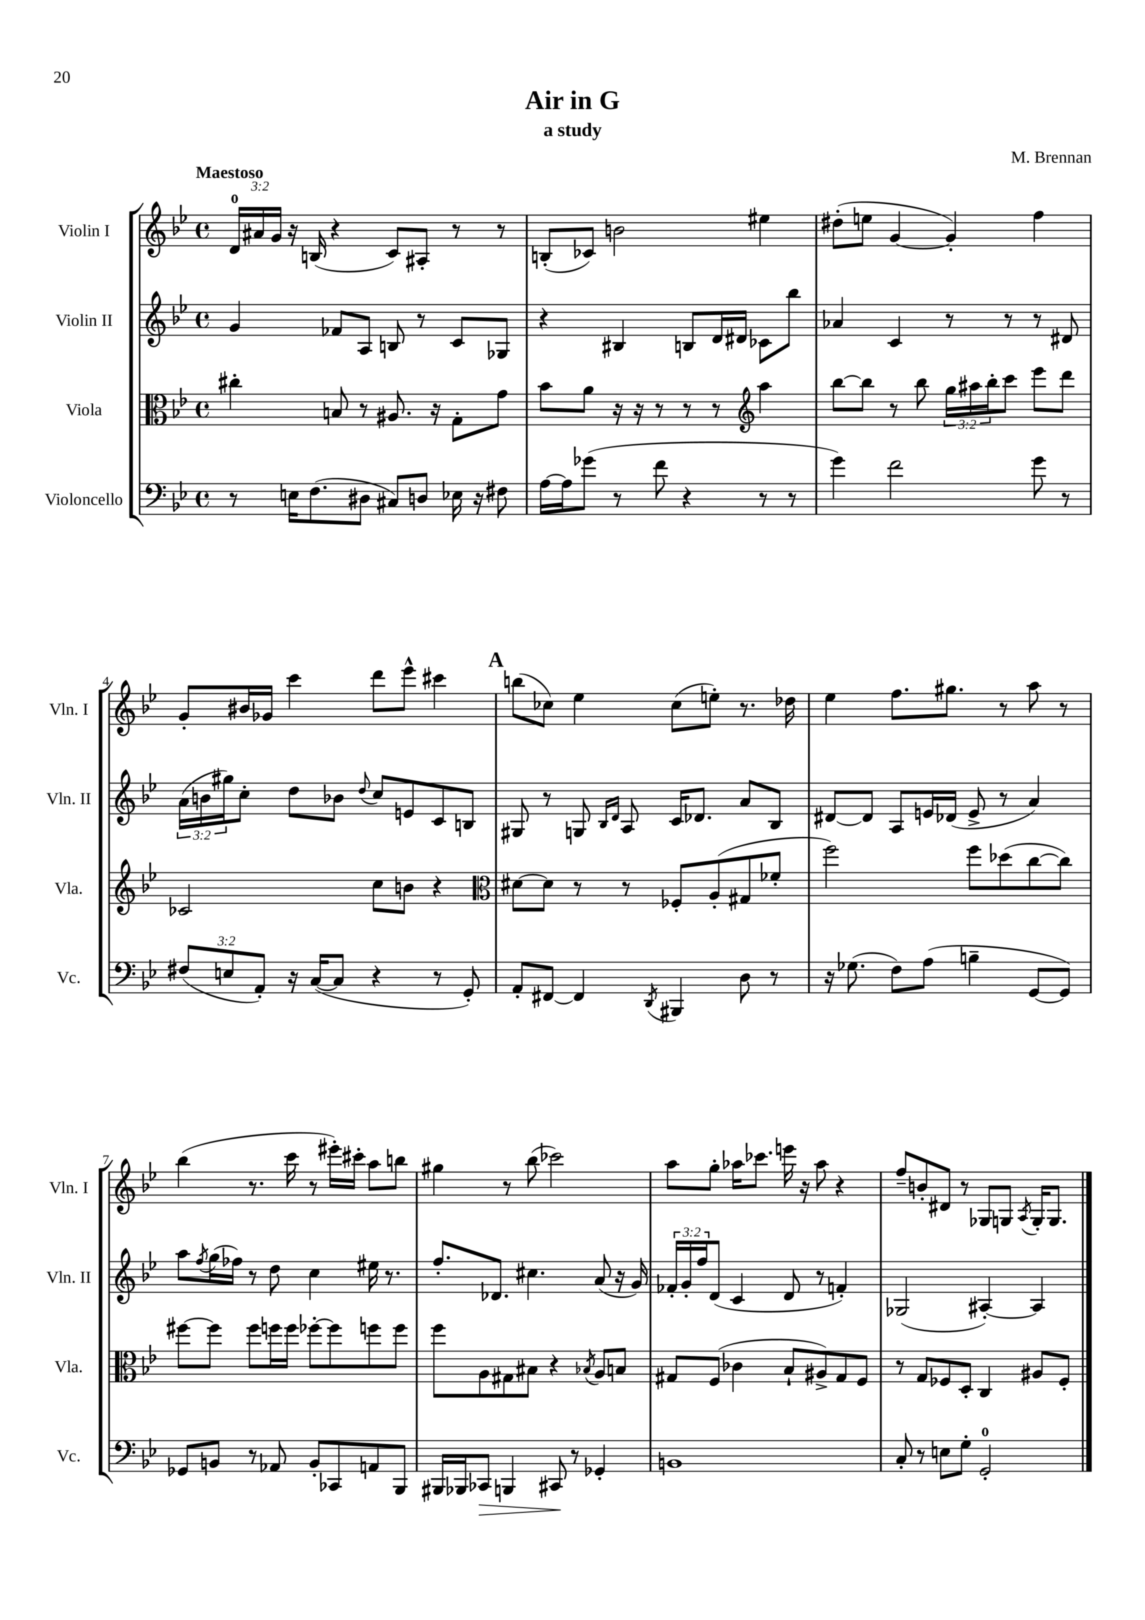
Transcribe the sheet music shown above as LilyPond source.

\header { title = "Air in G" composer = "M. Brennan" subtitle = "a study" }
<<
\new StaffGroup <<
\new Staff = "s0" \with { instrumentName = "Violin I" shortInstrumentName = "Vln. I" } {
    \clef treble \key bes \major \defaultTimeSignature \time 4/4 \override Staff.TupletNumber.text = #tuplet-number::calc-fraction-text \tempo "Maestoso"
    \tuplet 3/2 { d'16-0 ais'16 g'16 } r16 b16( r4 c'8) ais8-. r8 r8 |
    b8-.( ces'8) b'2 eis''4 |
    dis''8-.( e''8 g'4~ g'4-.) f''4 |
    g'8-. bis'16 ges'16 c'''4 d'''8 ees'''8-^ cis'''4 |
    \mark \markup { \bold "A" } b''8( ces''8) ees''4 ces''8( e''8-.) r8. des''16 |
    ees''4 f''8. gis''8. r8 a''8 r8 |
    bes''4( r8. c'''16 r8 eis'''16-.) cis'''16-. a''8 b''8 |
    gis''4 r8 bes''8( ces'''2) |
    a''8 g''8-. aes''16 ces'''8. e'''16 r16 aes''8 r4 |
    f''8-- b'8-. dis'8 r8 ges8 g8 \acciaccatura { a8 } g16-. g8. \bar "|." |
}
\new Staff = "s1" \with { instrumentName = "Violin II" shortInstrumentName = "Vln. II" } {
    \clef treble \key bes \major \defaultTimeSignature \time 4/4 \override Staff.TupletNumber.text = #tuplet-number::calc-fraction-text
    g'4 fes'8 a8 b8 r8 c'8 ges8 |
    r4 bis4 b8 d'16 dis'16 ces'8 bes''8 |
    aes'4 c'4 r8 r8 r8 dis'8 |
    \tuplet 3/2 { a'16( b'16 gis''16) } c''8-. d''8 bes'8 \appoggiatura { d''8 } c''8 e'8 c'8 b8 |
    \mark \markup { \bold "A" } gis8 r8 g8 \grace { bes16 d'16 } a8 c'16 des'8. a'8 bes8 |
    dis'8~ dis'8 a8 e'16 des'16( e'8-> r8 a'4) |
    a''8 \acciaccatura { f''8 } g''16( fes''16) r8 d''8 c''4 eis''16 r8. |
    f''8.-. des'8. cis''4. a'8( r16 g'16) |
    \tuplet 3/2 { fes'16-. g'16-. f''16 } d'8( c'4 d'8 r8 f'4-.) |
    ges2( ais4~-.) ais4 \bar "|." |
}
\new Staff = "s2" \with { instrumentName = "Viola" shortInstrumentName = "Vla." } {
    \clef alto \key bes \major \defaultTimeSignature \time 4/4 \override Staff.TupletNumber.text = #tuplet-number::calc-fraction-text
    cis''4-. b8 r8 ais8. r16 g8-. g'8 |
    bes'8 a'8 r16 r16 r8 r8 r8 \clef treble a''4 |
    bes''8~ bes''8 r8 bes''8 \tuplet 3/2 { g''16 ais''16 bes''16-. } c'''8 ees'''8 d'''8 |
    ces'2 c''8 b'8 r4 |
    \mark \markup { \bold "A" } \clef alto dis'8~ dis'8 r8 r8 fes8-. a8-.( gis8 fes'8-. |
    f''2) f''8 des''8( c''8~ c''8) |
    fis''8~ fis''8 fis''8 f''16 f''16 fes''8~-. fes''8 f''8 f''8 |
    f''8 a8 gis8 bis8 r4 \acciaccatura { bes8 } a8 b8 |
    gis8 f8( ces'4 bes8-! ais8->) gis8 f8 |
    r8 g8 fes8 d8-. c4 ais8 fes8-. \bar "|." |
}
\new Staff = "s3" \with { instrumentName = "Violoncello" shortInstrumentName = "Vc." } {
    \clef bass \key bes \major \defaultTimeSignature \time 4/4 \override Staff.TupletNumber.text = #tuplet-number::calc-fraction-text
    r8 e16 f8.( dis8 cis8) d8 ees16 r16 fis8 |
    a16~ a16 ges'8( r8 f'8 r4 r8 r8 |
    g'4) f'2 g'8 r8 |
    \tuplet 3/2 { fis8( e8 a,8-.) } r16 c16~( c8 r4 r8 g,8-.) |
    \mark \markup { \bold "A" } a,8-. fis,8~ fis,4 \acciaccatura { d,8 } bis,,4 d8 r8 |
    r16 ges8.( f8) a8( b4-- g,8~ g,8) |
    ges,8 b,8 r8 aes,8 b,8-. ces,8 a,8 bes,,8 |
    bis,,16 bes,,16 ces,8\> b,,4 cis,8\! r8 ges,4-. |
    b,1 |
    c8-. r8 e8 g8-. g,2-0-. \bar "|." |
}
>>
>>
